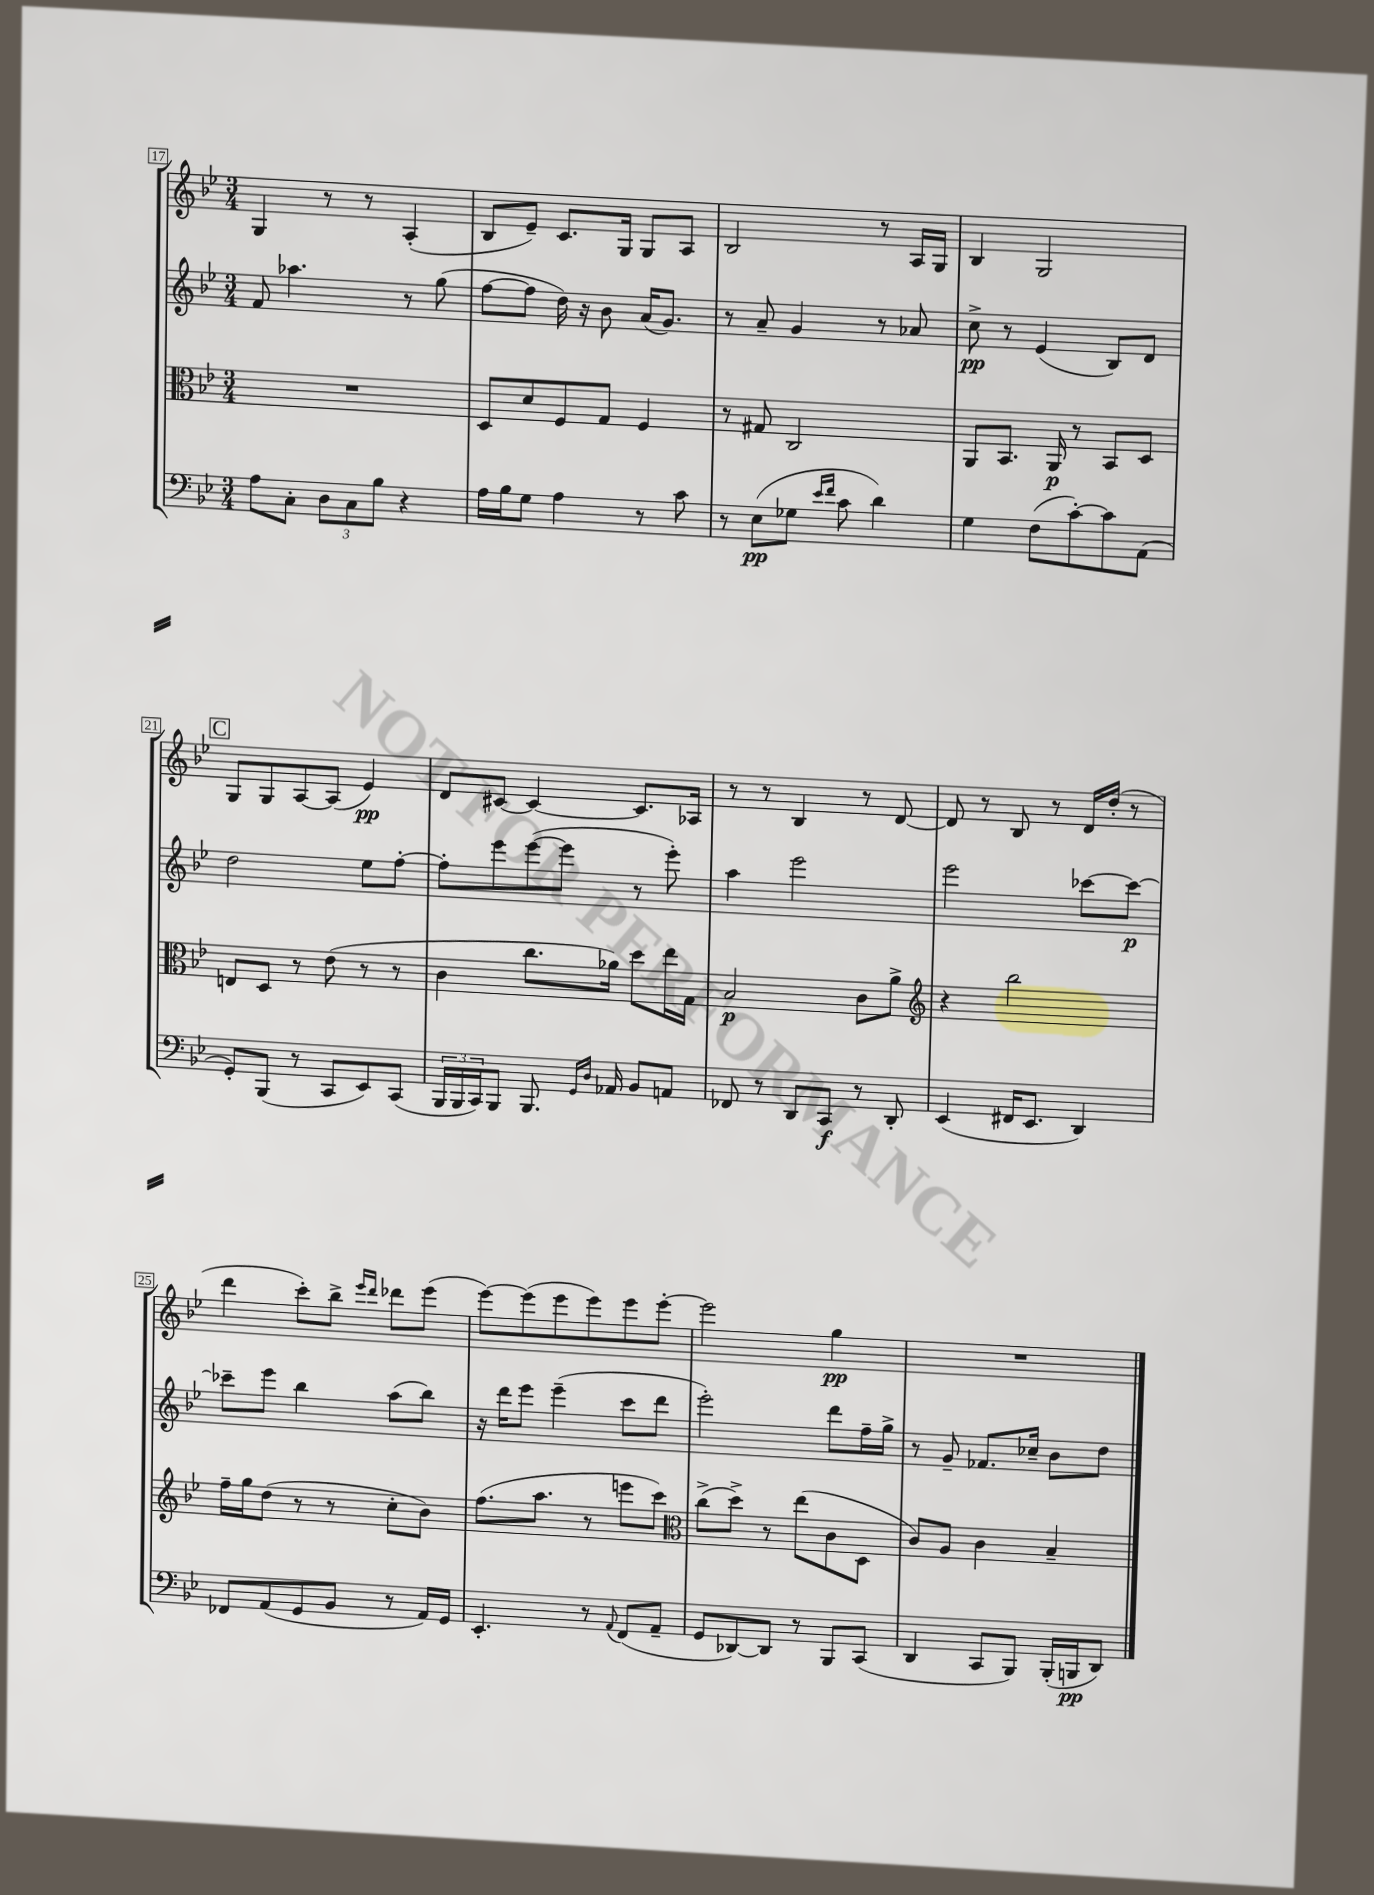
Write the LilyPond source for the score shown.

<<
\new StaffGroup <<
\new Staff = "s0" {
    \clef treble \key bes \major \numericTimeSignature \time 3/4
    g4 r8 r8 a4-.( |
    bes8 ees'8--) c'8. g16 g8 a8 |
    bes2 r8 a16 g16 |
    bes4 g2 |
    \mark \markup { \box "C" } g8 g8 a8~ a8( ees'4\pp) |
    d'8 cis'8~ cis'4~ cis'8. aes16 |
    r8 r8 bes4 r8 d'8~ |
    d'8 r8 bes8 r8 d'16 d''16-.( r8 |
    d'''4 c'''8-.) bes''8-> \grace { ees'''16 d'''16 } des'''8 ees'''8( |
    ees'''8~) ees'''8( ees'''8 ees'''8) ees'''8 ees'''8~-. |
    ees'''2 g''4\pp |
    R2. \bar "|." |
}
\new Staff = "s1" {
    \clef treble \key bes \major \numericTimeSignature \time 3/4
    f'8 aes''4. r8 g''8( |
    f''8~ f''8 d''16) r16 bes'8 a'16( g'8.) |
    r8 a'8-- g'4 r8 aes'8 |
    c''8->\pp r8 ees'4( bes8) d'8 |
    \mark \markup { \box "C" } d''2 ees''8 f''8~-. |
    f''8-. ees'''8 ees'''8~( ees'''8 r8 ees'''8-.) |
    a''4 ees'''2 |
    ees'''2 ces'''8~ ces'''8~\p |
    ces'''8-- ees'''8 bes''4 a''8( bes''8) |
    r16 d'''16 ees'''8 ees'''4--( c'''8 d'''8 |
    ees'''2-.) d'''8 f''16-- g''16-> |
    r8 g'8-- fes'8. ces''16-- bes'8 d''8 \bar "|." |
}
\new Staff = "s2" {
    \clef alto \key bes \major \numericTimeSignature \time 3/4
    R2. |
    d8 d'8 f8 g8 f4 |
    r8 gis8 c2 |
    a,8 bes,8. a,16\p r8 bes,8 d8 |
    \mark \markup { \box "C" } e8 d8 r8 ees'8( r8 r8 |
    c'4 c''8. aes'16) d''8 ees''16 g16 |
    bes2\p c'8 a'8-> |
    \clef treble r4 bes''2 |
    f''16-- g''16 d''8( r8 r8 c''8-. bes'8) |
    f''8.( a''8. r8 e'''8 c'''8) |
    \clef alto c''8->( d''8->) r8 ees''8( c'8 d8 |
    c'8) a8 c'4 bes4-- \bar "|." |
}
\new Staff = "s3" {
    \clef bass \key bes \major \numericTimeSignature \time 3/4
    a8 c8-. \tuplet 3/2 { d8 c8 bes8 } r4 |
    a16 bes16 g8 a4 r8 c'8 |
    r8 ees8\pp( ges8 \grace { ees'16 f'16 } c'8 d'4) |
    g4 f8( c'8~-.) c'8 a,8( |
    \mark \markup { \box "C" } g,8-.) bes,,8( r8 c,8 ees,8) c,8( |
    \tuplet 3/2 { bes,,16 bes,,16 c,16) } bes,,8 bes,,8. \grace { g,16 d16 } aes,16 bes,8 a,8 |
    fes,8 r8 d,8 c,8\f r8 d,8-. |
    ees,4( fis,16 ees,8. d,4) |
    fes,8 a,8( g,8 bes,8 r8 a,16) g,16 |
    ees,4.-. r8 \appoggiatura { a,8 } f,8( a,8-- |
    g,8 des,8~) des,8 r8 bes,,8 c,8( |
    d,4 c,8 bes,,8) bes,,16-.( b,,16\pp d,8) \bar "|." |
}
>>
>>
\layout { \context { \Score currentBarNumber = #17 \override BarNumber.stencil = #(make-stencil-boxer 0.1 0.3 ly:text-interface::print) } }
